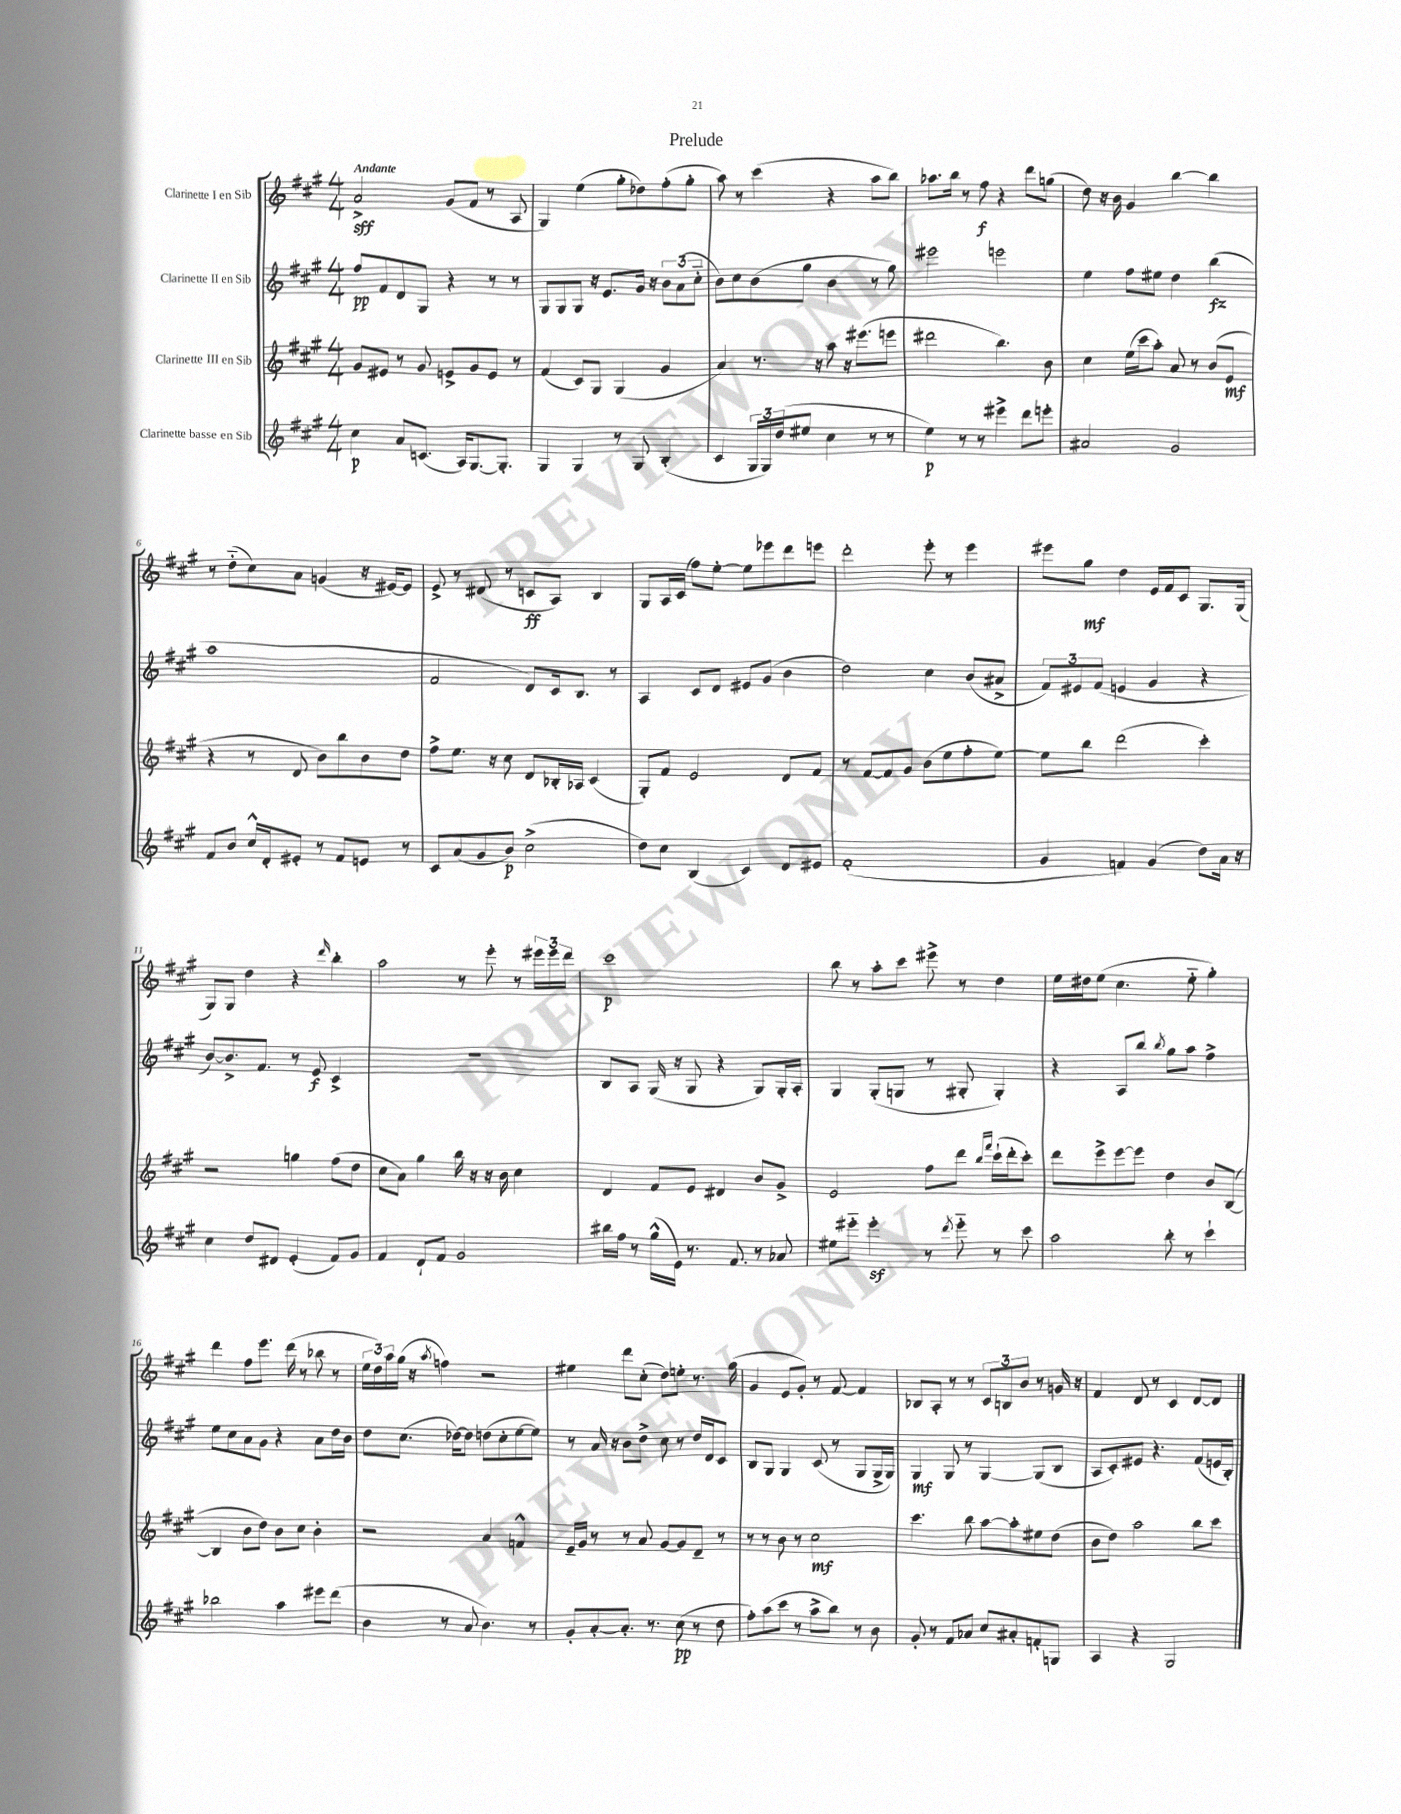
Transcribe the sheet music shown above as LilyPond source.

\header { title = "Prelude" }
<<
\new StaffGroup <<
\new Staff = "s0" \with { instrumentName = "Clarinette I en Sib" } {
    \clef treble \key a \major \numericTimeSignature \time 4/4 \tempo "Andante"
    a'2->\sff gis'8( fis'8 r8 a8 |
    gis4) e''4( gis''8-. des''8) fis''8-.( gis''8-. |
    a''8) r8 cis'''4( r4 a''8 b''8) |
    aes''8. b''16 r8 fis''8\f r4 d'''8 g''8( |
    d''8) r16 b'16 gis'4 b''4~ b''4 |
    r8 d''8-_( cis''8) a'8 g'4( r16 eis'16~) eis'8 |
    e'8-> r8 dis'8( r8 c'8\ff a8) b4 |
    gis8 a16 cis'16( fis''8) e''8~-. e''8 ees'''8 d'''8 e'''8 |
    d'''2-. e'''8-. r8 e'''4 |
    eis'''8 gis''8\mf d''4 e'16 fis'16 cis'8 gis8. gis16( |
    gis8) gis8 d''4 r4 \grace { d'''16 } b''4-. |
    a''2 r8 e'''8-. r8 \tuplet 3/2 { eis'''16 eis'''16 d'''16 } |
    cis'''1\p |
    b''8 r8 a''8-. cis'''8 eis'''8-> r8 d''4 |
    e''16 dis''16 e''8( cis''4. e''8-_ gis''4-.) |
    d'''4 fis''8 e'''8. d'''16( r8 bes''8 r8 |
    \tuplet 3/2 { e''16 d''16) a''16 } gis''16( r16 \acciaccatura { a''8 } f''4) r2 |
    eis''4 d'''8 cis''8-.( d''8) e''8-. r8. gis''16( |
    gis'4 e'8 gis'8-.) r8 fis'8~ fis'4 |
    bes8 a8-. r8 r8 \tuplet 3/2 { cis'8 b8 b'8 } r8 g'16 r16 |
    fis'4 d'8 r8 cis'4 d'8~ d'8 \bar "|." |
}
\new Staff = "s1" \with { instrumentName = "Clarinette II en Sib" } {
    \clef treble \key a \major \numericTimeSignature \time 4/4
    fis''8\pp fis'8 d'8 gis8 r4 r8 r8 |
    gis8 gis8 gis8 r16 e'8. gis'16 r16 \tuplet 3/2 { b'8 a'8( cis''8-_ } |
    b'8) cis''8 b'8( gis''8 b'4 r8 gis''8) |
    eis'''2 e'''2 |
    e''4 fis''8 eis''8 d''4 b''4\fz( |
    a''1 |
    fis'2 d'8) cis'16 b8. r8 |
    a4 cis'8 d'8 eis'8 gis'8( b'4 |
    d''2) cis''4 b'8( ais'8-> |
    \tuplet 3/2 { fis'8) eis'8 fis'8( } e'4 gis'4 r4 |
    b'8~) b'8.-> fis'8. r8 e'8\f cis'4-> |
    R1 |
    b8 a8 gis16( r16 gis8 r4 gis8) gis16-. a16-. |
    gis4 gis8-.( g8 r8 gis8-. gis4-.) |
    r4 a8 b''8 \acciaccatura { b''8 } gis''8 a''8 fis''4-> |
    e''8 cis''8 a'8 gis'8 r4 a'8 d''16 b'16 |
    d''8 cis''8.( des''16~) des''8 d''8( cis''8-. e''8~ e''8) |
    r8 a'16 r16 b'8 d''8-> cis''8 r8 d''16 d'16 cis'8 |
    b8 gis8 gis4 cis'8( r8 gis8 gis16-> gis16) |
    gis4\mf gis8 r8 gis4~ gis8( b8 |
    a8 cis'8-.) eis'8 r4. fis'8( e'16 b16-.) \bar "|." |
}
\new Staff = "s2" \with { instrumentName = "Clarinette III en Sib" } {
    \clef treble \key a \major \numericTimeSignature \time 4/4
    gis'8 eis'8 r8 gis'8 e'8-> gis'8 e'8 r8 |
    fis'4( cis'8) gis8 gis4( gis'4 |
    a'4) r8. r16 a''8 r16 eis'''8.( e'''8 |
    dis'''2 b''4.) b'8 |
    cis''4 e''16( cis'''16 a''8-.) a'8 r8 b'8( e'8\mf |
    r4 r8 d'8 b'8) b''8 b'8 d''8 |
    fis''8-> e''8. r16 cis''8 d'8 bes16-. aes16 cis'4( |
    gis8-.) fis'8 e'2 d'8 fis'8 |
    r8 fis'8~ fis'8 gis'8 b'8( e''8 fis''8-. e''8~) |
    e''8 b''8 d'''2( cis'''4-.) |
    r2 g''4 fis''8( d''8 |
    cis''8 a'8) gis''4 b''16 r16 r16 b'16 cis''4 |
    d'4 fis'8 e'8 dis'4 b'8 gis'8-> |
    e'2 fis''8 d'''8 \grace { b''16 fis'''16 } cis'''16-!( d'''16-. cis'''8-.) |
    d'''8 e'''8-> e'''8~ e'''8 d''4 b'8 b8~( |
    b4 b'8 d''8) b'8 cis''8 b'4-. |
    r2 a'4 f'4-^ |
    e'16-- gis'16 r8 r8 a'8 gis'8~ gis'8 d'8-- r8 |
    r8 r8 b'8 r8 cis''2\mf |
    cis'''4. b''8 a''8~ a''8-. eis''8 d''8( |
    b'8 d''8) a''2 b''8 cis'''8 \bar "|." |
}
\new Staff = "s3" \with { instrumentName = "Clarinette basse en Sib" } {
    \clef treble \key a \major \numericTimeSignature \time 4/4
    cis''4\p a'8 c'8.( a16) gis8.~ gis8.-. |
    gis4 gis4 r8 gis8 b4-.( |
    cis'4 \tuplet 3/2 { gis16 gis16) d''16( } eis''8 cis''4 r8 r8 |
    e''4\p) r8 r8 eis'''4-> d'''8 e'''8-. |
    ais'2 gis'2 |
    fis'8 b'8 cis''16-^ d'16-. eis'8-. r8 fis'8 e'8 r8 |
    cis'8 a'8( gis'8 b'8\p) cis''2->( |
    d''8) cis''8 b4( cis'4) d'8 eis'8 |
    fis'1-.( |
    gis'4 f'4) gis'4( d''8) a'16 r16 |
    cis''4 d''8 dis'8 e'4-.( fis'8) gis'8 |
    fis'4 d'8-! fis'8 gis'2 |
    bis''16 fis''16 r8 gis''16-^( e'16) r8. fis'8. r8 aes'8 |
    eis''8 eis'''8-_ eis'''4-.\sf r8 \acciaccatura { d'''8 } eis'''8-_ r8 cis'''8 |
    a''2 b''8-. r8 cis'''4-! |
    bes''2 a''4 eis'''8 d'''8( |
    b'4 r8 a'8 b'4.) r8 |
    gis'8-. a'8~-. a'8.-. r8. cis''8\pp( r8 d''8 |
    fis''8-.) a''8( cis'''8 r8 a''8-> b''8) r8 b'8 |
    gis'8-. r8 fis'8 aes'8 cis''8 ais'8-. f'8-. g8 |
    a4 r4 gis2 \bar "|." |
}
>>
>>
